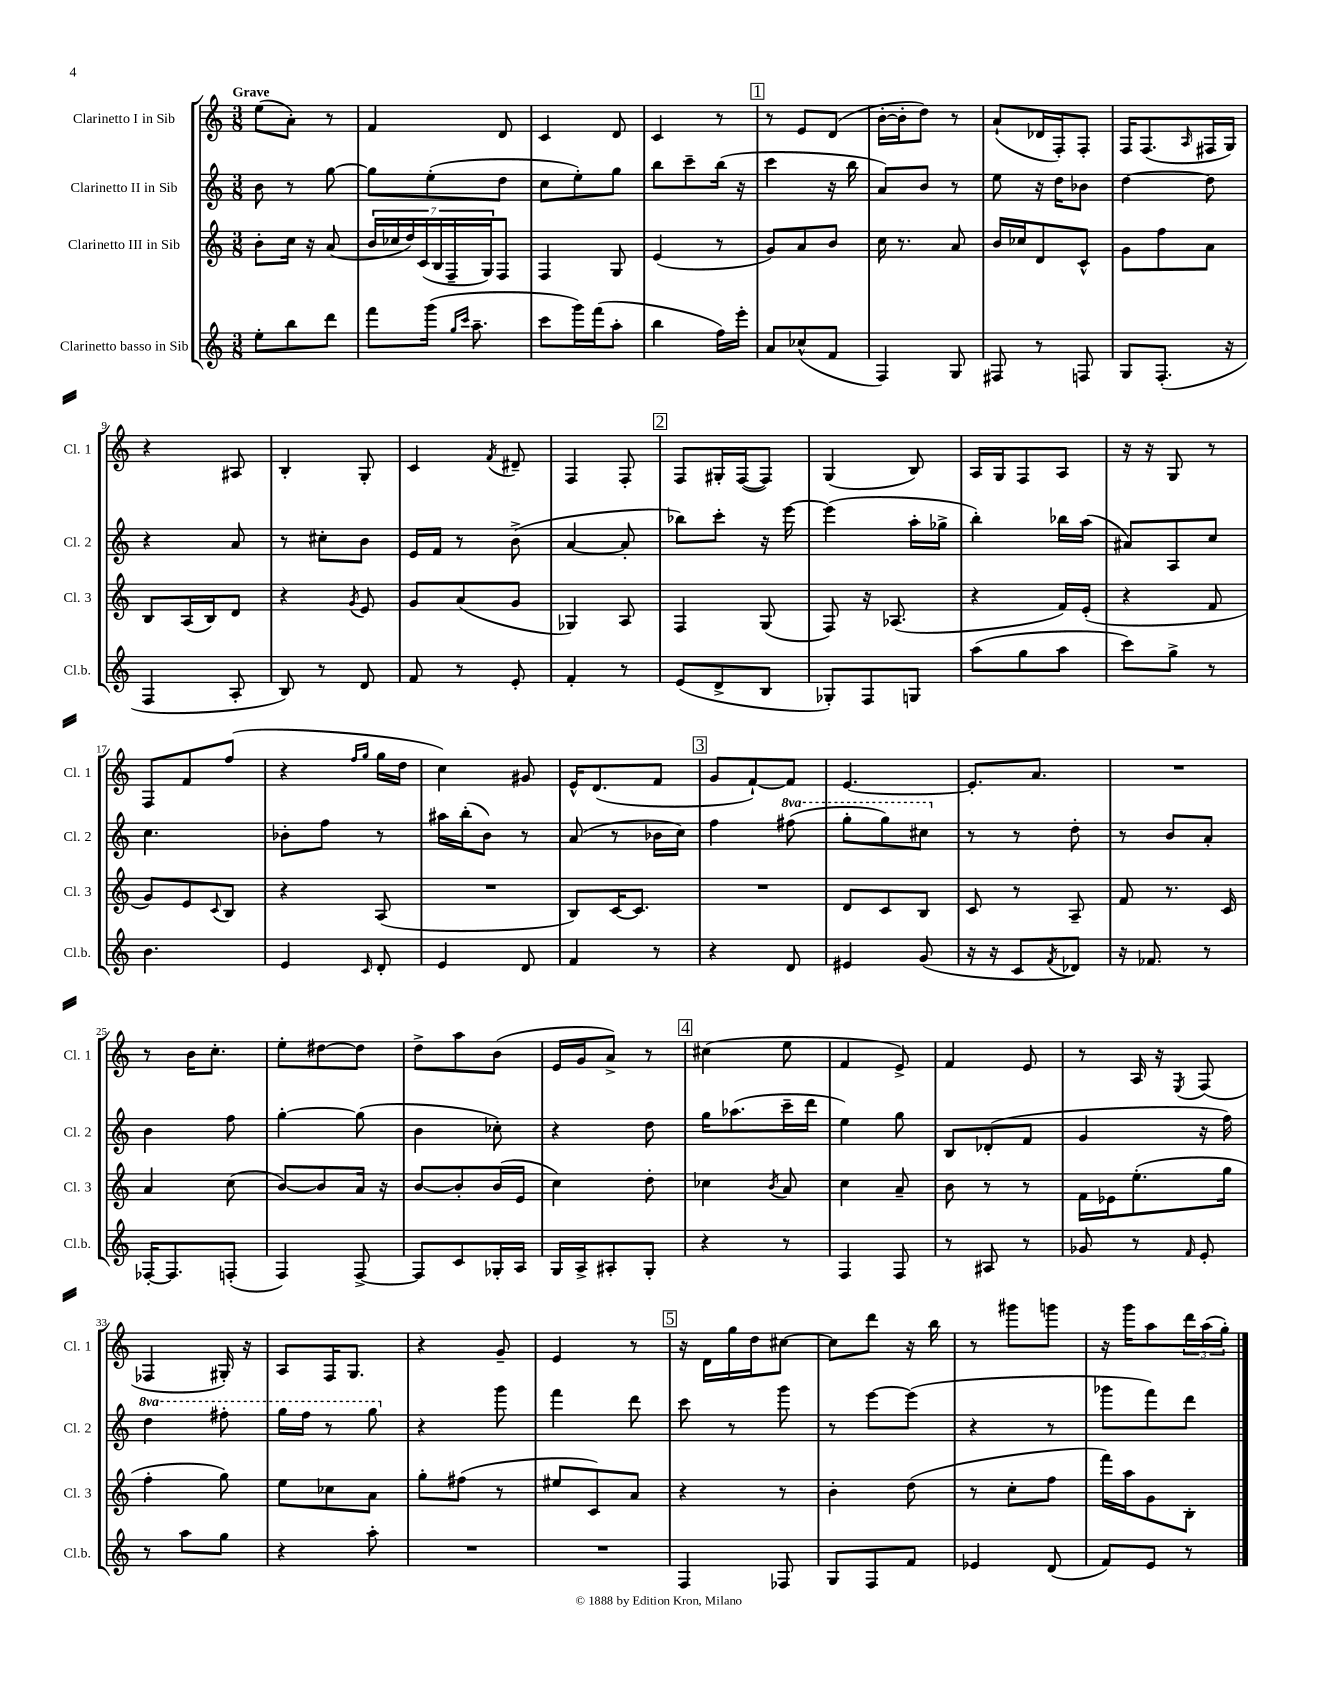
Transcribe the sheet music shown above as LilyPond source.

<<
\new StaffGroup <<
\new Staff = "s0" \with { instrumentName = "Clarinetto I in Sib" shortInstrumentName = "Cl. 1" } {
    \clef treble \key c \major \numericTimeSignature \time 3/8 \tempo "Grave"
    e''8( a'8-.) r8 |
    f'4 d'8 |
    c'4 d'8 |
    c'4 r8 |
    \mark \markup { \box "1" } r8 e'8 d'8( |
    b'16~-. b'16-. d''8) r8 |
    a'8-!( des'16 f16-.) f8-. |
    f16 f8.( \grace { a16 } fis16 g16) |
    r4 ais8 |
    b4-. g8-. |
    c'4 \acciaccatura { f'8 } dis'8-- |
    f4 f8-. |
    \mark \markup { \box "2" } f8 gis16-. f16~( f8) |
    g4( b8) |
    a16 g16 f8 a8 |
    r16 r16 g8 r8 |
    f8 f'8 f''8( |
    r4 \grace { f''16 g''16 } g''16 d''16 |
    c''4) gis'8 |
    e'16-^ d'8.( f'8 |
    \mark \markup { \box "3" } g'8 f'8~-!) f'8 |
    e'4.~ |
    e'8.-. a'8. |
    R4. |
    r8 b'16 c''8.-. |
    e''8-. dis''8~ dis''8 |
    d''8-> a''8 b'8( |
    e'16 g'16 a'8->) r8 |
    \mark \markup { \box "4" } cis''4( e''8 |
    f'4 e'8->) |
    f'4 e'8 |
    r8 a16 r16 \acciaccatura { e8 } f8( |
    fes4 gis16-.) r16 |
    a8 f16 g8. |
    r4 g'8-- |
    e'4 r8 |
    \mark \markup { \box "5" } r16 d'16 g''16 d''16 cis''8~ |
    cis''8 d'''8 r16 b''16 |
    r8 gis'''8 g'''8 |
    r16 g'''16 a''8 \tuplet 3/2 { d'''16 a''16( g''16-.) } \bar "|." |
}
\new Staff = "s1" \with { instrumentName = "Clarinetto II in Sib" shortInstrumentName = "Cl. 2" } {
    \clef treble \key c \major \numericTimeSignature \time 3/8 \set Staff.ottavationMarkups = #ottavation-simple-ordinals
    b'8 r8 g''8~ |
    g''8 e''8-.( d''8 |
    c''8 e''8-.) g''8 |
    b''8 c'''8-- b''16( r16 |
    \mark \markup { \box "1" } c'''4 r16 b''16 |
    a'8) b'8 r8 |
    e''8 r16 d''16 bes'8 |
    d''4~ d''8 |
    r4 a'8 |
    r8 cis''8-. b'8 |
    e'16 f'16 r8 b'8->( |
    a'4~ a'8-. |
    \mark \markup { \box "2" } bes''8) c'''8-. r16 e'''16~ |
    e'''4( a''16-. ges''16-> |
    b''4-.) bes''16 a''16( |
    ais'8) a8 c''8 |
    c''4. |
    bes'8-. f''8 r8 |
    ais''16 b''16-.( b'8) r8 |
    a'8( r8 bes'16 c''16) |
    \mark \markup { \box "3" } f''4 \ottava #1 fis'''8( |
    g'''8-. g'''8) cis'''8 \ottava #0 |
    r8 r8 d''8-. |
    r8 b'8 a'8-. |
    b'4 f''8 |
    g''4~-. g''8( |
    b'4 ces''8-.) |
    r4 d''8 |
    \mark \markup { \box "4" } g''16 aes''8.( c'''16-- d'''16 |
    e''4) g''8 |
    b8 des'8-.( f'8 |
    g'4 r16 f''16) |
    \ottava #1 d'''4 fis'''8-. |
    g'''16 f'''16 r8 g'''8 \ottava #0 |
    r4 g'''8 |
    f'''4 d'''8 |
    \mark \markup { \box "5" } c'''8 r8 g'''8 |
    r8 e'''8~ e'''8( |
    r4 r8 |
    ges'''8 f'''8) d'''8 \bar "|." |
}
\new Staff = "s2" \with { instrumentName = "Clarinetto III in Sib" shortInstrumentName = "Cl. 3" } {
    \clef treble \key c \major \numericTimeSignature \time 3/8
    b'8-. c''16 r16 a'8( |
    \tuplet 7/4 { b'16 ces''16 d''16) c'16( b16 f16-- g16) } f8 |
    f4 g8 |
    e'4( r8 |
    \mark \markup { \box "1" } g'8) a'8 b'8 |
    c''16 r8. a'8 |
    b'16 ces''16 d'8 c'8-^ |
    g'8 f''8 a'8 |
    b8 a16( b16) d'8 |
    r4 \acciaccatura { g'8 } e'8 |
    g'8 a'8( g'8 |
    ges4) a8 |
    \mark \markup { \box "2" } f4 g8( |
    f8) r16 aes8.( |
    r4 f'16) e'16-.( |
    r4 f'8 |
    g'8) e'8 \appoggiatura { c'8 } b8 |
    r4 a8( |
    R4. |
    b8) c'16~ c'8. |
    \mark \markup { \box "3" } R4. |
    d'8 c'8 b8 |
    c'8 r8 a8-- |
    f'8 r8. c'16 |
    a'4 c''8( |
    b'8~) b'8 a'16 r16 |
    b'8~ b'8-. b'16( e'16 |
    c''4) d''8-. |
    \mark \markup { \box "4" } ces''4 \acciaccatura { b'8 } a'8 |
    c''4 a'8-- |
    b'8 r8 r8 |
    f'16 ees'16 e''8.-.( g''16 |
    f''4-. g''8) |
    e''8 ces''8 a'8 |
    g''8-. fis''8( r8 |
    eis''8 c'8) a'8 |
    \mark \markup { \box "5" } r4 r8 |
    b'4-. d''8( |
    r8 c''8-. f''8 |
    f'''16) a''16 g'8 b8-. \bar "|." |
}
\new Staff = "s3" \with { instrumentName = "Clarinetto basso in Sib" shortInstrumentName = "Cl.b." } {
    \clef treble \key c \major \numericTimeSignature \time 3/8
    e''8-. b''8 d'''8 |
    f'''8 g'''16( \grace { g''16 c'''16 } a''8.-- |
    c'''8 g'''16) f'''16( a''8-. |
    b''4 f''16) e'''16-. |
    \mark \markup { \box "1" } a'8 ces''8-^( f'8 |
    f4) g8 |
    fis8 r8 f8 |
    g8 f8.-.( r16 |
    f4 a8-. |
    b8) r8 d'8 |
    f'8 r8 e'8-. |
    f'4-. r8 |
    \mark \markup { \box "2" } e'8( d'8-> b8 |
    ges8-.) f8 g8 |
    a''8( g''8 a''8 |
    c'''8) g''8-> r8 |
    b'4. |
    e'4 \grace { c'16 } d'8-. |
    e'4 d'8 |
    f'4 r8 |
    \mark \markup { \box "3" } r4 d'8 |
    eis'4 g'8( |
    r16 r16 c'8 \acciaccatura { f'8 } des'8) |
    r16 fes'8. r8 |
    fes16~-. fes8. f8-.( |
    f4) f8~-> |
    f8 c'8 ges16-. a16 |
    g16 a16-> ais8-. g8-. |
    \mark \markup { \box "4" } r4 r8 |
    f4 f8 |
    r8 ais8 r8 |
    ges'8 r8 \grace { f'16 } e'8-. |
    r8 a''8 g''8 |
    r4 a''8-. |
    R4. |
    R4. |
    \mark \markup { \box "5" } f4 fes8 |
    g8 f8 f'8 |
    ees'4 d'8( |
    f'8) e'8 r8 \bar "|." |
}
>>
>>
